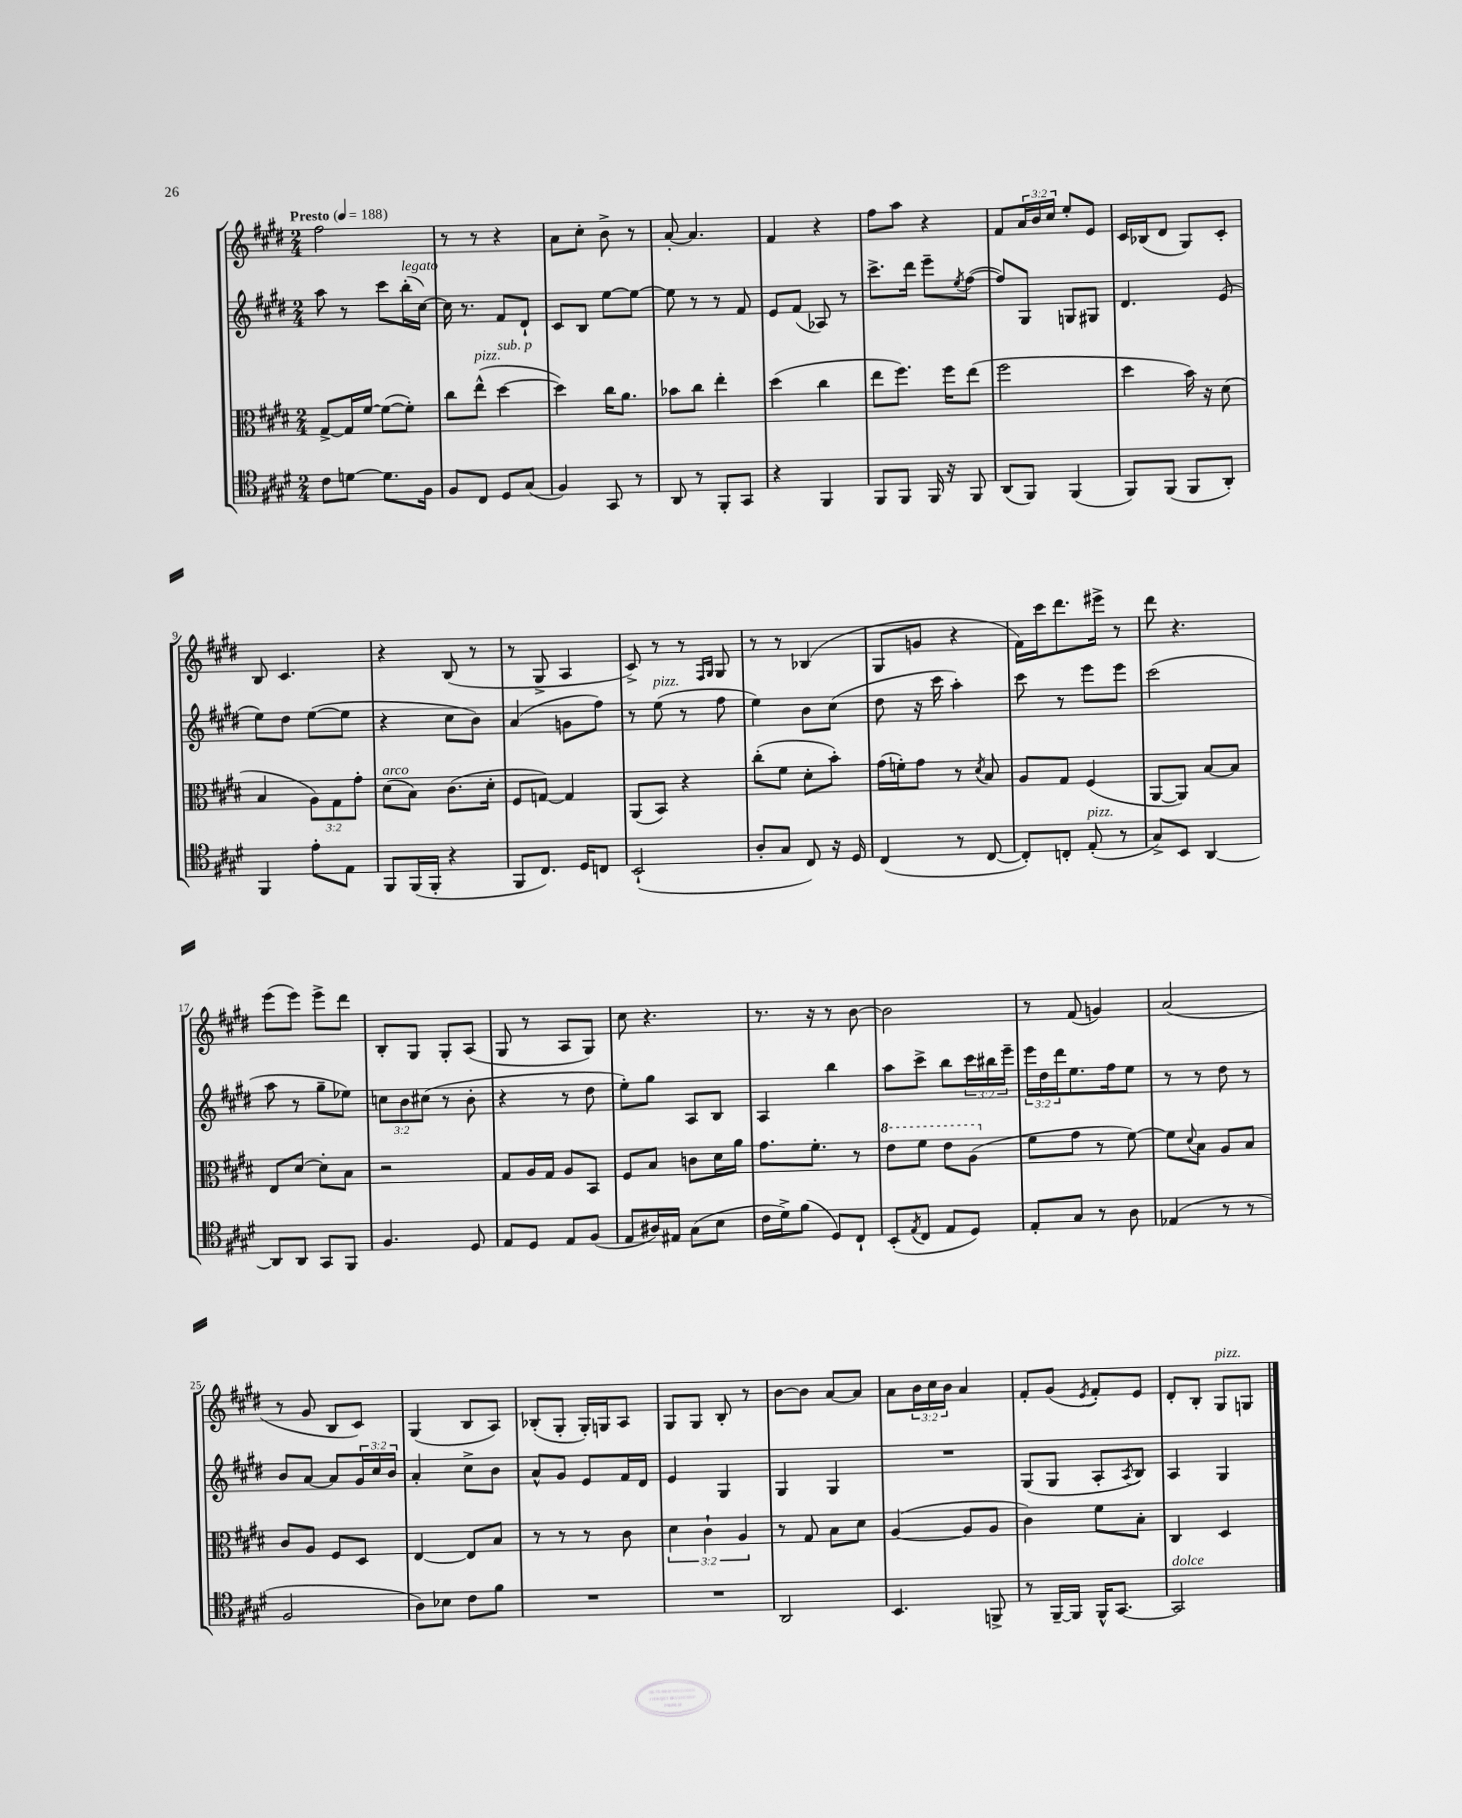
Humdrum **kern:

**kern	**kern	**kern	**kern
*staff4	*staff3	*staff2	*staff1
*clefC4	*clefC3	*clefG2	*clefG2
*k[f#c#g#d#]	*k[f#c#g#d#]	*k[f#c#g#d#]	*k[f#c#g#d#]
*M2/4	*M2/4	*M2/4	*M2/4
*MM188	*MM188	*MM188	*MM188
8c#	[8G#^	8aa	2ff#
[8d	16G#]	8r	.
.	[16f#	.	.
8.d]	(8f#_	8ccc#	.
.	8f#'])	(16bb'	.
16F#	.	[16cc#)	.
=	=	=	=
8F#	8cc#	16cc#]	8r
.	.	8.r	.
8C#	(8ee^^	.	8r
8D#	[4dd#	8f#	4r
(8G#	.	8d#`	.
=	=	=	=
4F#)	4dd#])	8c#	8a
.	.	8B	8cc#'
8GG#	16cc#	[8ee	8b^
.	8.a	.	.
8r	.	8ee_	8r
=	=	=	=
8AA	8b-	8ee]	[8a'
8r	8cc#	8r	4.a]
8FF#'	4ee'	8r	.
8GG#	.	8f#	.
=	=	=	=
4r	(4dd#	8e	4f#
.	.	(8f#	.
4FF#	4cc#	8A-)	4r
.	.	8r	.
=	=	=	=
8FF#	8ee	8.ccc#^	8ff#
8FF#	8.ff#)	.	8aa
.	.	16ddd#	.
16FF#	.	8eee~	4r
16r	16ff#	.	.
.	.	8qee	.
8FF#	(8ee	([8ff#	.
=	=	=	=
(8AA	2ff#	8ff#])	8f#
8FF#)	.	8G#	24a
.	.	.	24b
.	.	.	24cc#
(4FF#	.	8G	8ee'
.	.	8G#	8e
=	=	=	=
8FF#)	4dd#	4.d#	16c#
.	.	.	(16B-
(8FF#	.	.	8d#
8FF#	16b)	.	8G#)
.	16r	.	.
8AA')	(8d#	(8e	8c#'
=	=	=	=
4FF#	4B	8ee)	8B
.	.	8dd#	4.c#
8e'	12A)	([8ee	.
.	12G#	.	.
8E	.	8ee]	.
.	12g#'	.	.
=	=	=	=
8FF#	(8d#	4r	4r
(16FF#	8B)	.	.
16FF#'	.	.	.
4r	(8.c#	8cc#	(8B
.	.	8b)	8r
.	16d#'	.	.
=	=	=	=
8FF#	8F#	(4a	8r
8.C#)	[8G)	.	8G#^
.	4G]	8g	4A
16D#	.	.	.
8C	.	8ff#)	.
=	=	=	=
(2BB`	(8AA	8r	8c#^)
.	8BB)	(8ee	8r
.	4r	8r	8r
.	.	.	16qqF#
.	.	.	16qqG#
.	.	8ff#	8G#
=	=	=	=
8A'	(8cc#'	4ee)	8r
8G#	8f#	.	8r
8C#)	8d#'	8b	(4B-
16r	8b')	(8cc#	.
16D#	.	.	.
=	=	=	=
(4C#	(16g#	8dd#	8G#
.	16f')	.	.
.	8g#	16r	8g
.	.	16ccc#	.
8r	8r	4aa')	4r
.	8qd#	.	.
[8C#	8B	.	.
=	=	=	=
8C#'])	8A	8ccc#	16f#)
.	.	.	16ccc#
8C'	8G#	8r	8.ddd#
(8E'	(4F#	8eee	.
.	.	.	16eee#^
8r	.	8eee	8r
=	=	=	=
8G#^)	[8AA	(2ccc#	8ddd#
8BB	8AA])	.	4.r
[4AA	[8B	.	.
.	8B]	.	.
=	=	=	=
8AA]	8E	8aa	(8eee
8AA	[8d#	8r	8eee)
8GG#	8d#']	8gg#~	8eee^
8FF#	8B	8ee-)	8ddd#
=	=	=	=
4.F#	2r	12cc	8B'
.	.	12b	.
.	.	.	8G#
.	.	(12cc#	.
.	.	8r	8G#'
8D#	.	8b'	(8A
=	=	=	=
8E	8G#	4r	8G#
8D#	16A	.	8r
.	16G#	.	.
8E	8A	8r	8A
(8F#	8BB	8dd#	8G#)
=	=	=	=
8E	8F#	8ee')	8cc#
16A#)	8B	8gg#	4.r
16E#	.	.	.
(8G#	8c	8A	.
8B	16d#	8B	.
.	16a	.	.
=	=	=	=
16c#	8.g#	4A	8.r
16d#^)	.	.	.
(8f#	.	.	.
.	8.f#'	.	16r
8D#)	.	4bb	8r
8C#`	8r	.	[8b
=	=	=	=
(8BB'	8ee	8aa	2b]
8qE	.	.	.
8C#	8ff#	8ccc#^	.
8E	8ee	8bb	.
8D#)	(8a	24ccc#	.
.	.	24bb#	.
.	.	24eee~	.
=	=	=	=
8E'	8f#	24eee	8r
.	.	24dd#	.
.	.	24ddd#	.
8G#	8g#	8.ee	(8f#
8r	8r	.	4g)
.	.	16ff#	.
8A	[8f#)	8ee	.
=	=	=	=
(4E-	8f#]	8r	(2a
.	8qqd#	.	.
.	8B	8r	.
8r	8A	8dd#	.
8r	8B	8r	.
=	=	=	=
2F#	8c#	8b	8r
.	8A	[8a	8g#
.	8F#	8a]	8B
.	8D#	24g#	8c#)
.	.	24cc#	.
.	.	24b	.
=	=	=	=
8A)	[4E	4a'	(4G#
8B-	.	.	.
8c#	8E]	8cc#^	8B
8f#	8B	8b	8A)
=	=	=	=
2r	8r	8a^^	(8B-'
.	8r	8g#	8G#'
.	8r	8e	16G#')
.	.	.	16G
.	8c#	16f#	8A
.	.	16d#	.
=	=	=	=
2r	6d#	4e	8G#
.	.	.	8G#
.	6c#`	.	.
.	.	4G#	8B'
.	6A	.	.
.	.	.	8r
=	=	=	=
2AA	8r	4G#	[8b
.	8G#	.	8b]
.	8B	4G#	[8a
.	8d#	.	8a]
=	=	=	=
4.BB	([4A	2r	8a
.	.	.	24b
.	.	.	24cc#
.	.	.	24b
.	8A]	.	4a
8FF^	8A	.	.
=	=	=	=
8r	4c#)	(8G#	8f#'
[16FF#~	.	8G#	(8g#
16FF#]	.	.	.
.	.	.	8qe
16FF#^^	8f#	8A'	8f#')
[8.GG#	.	.	.
.	.	8qA	.
.	8B'	8B)	8e
=	=	=	=
2GG#]	4C#	4A	8d#'
.	.	.	8B'
.	4D#	4G#	8G#
.	.	.	8G
==	==	==	==
*-	*-	*-	*-
